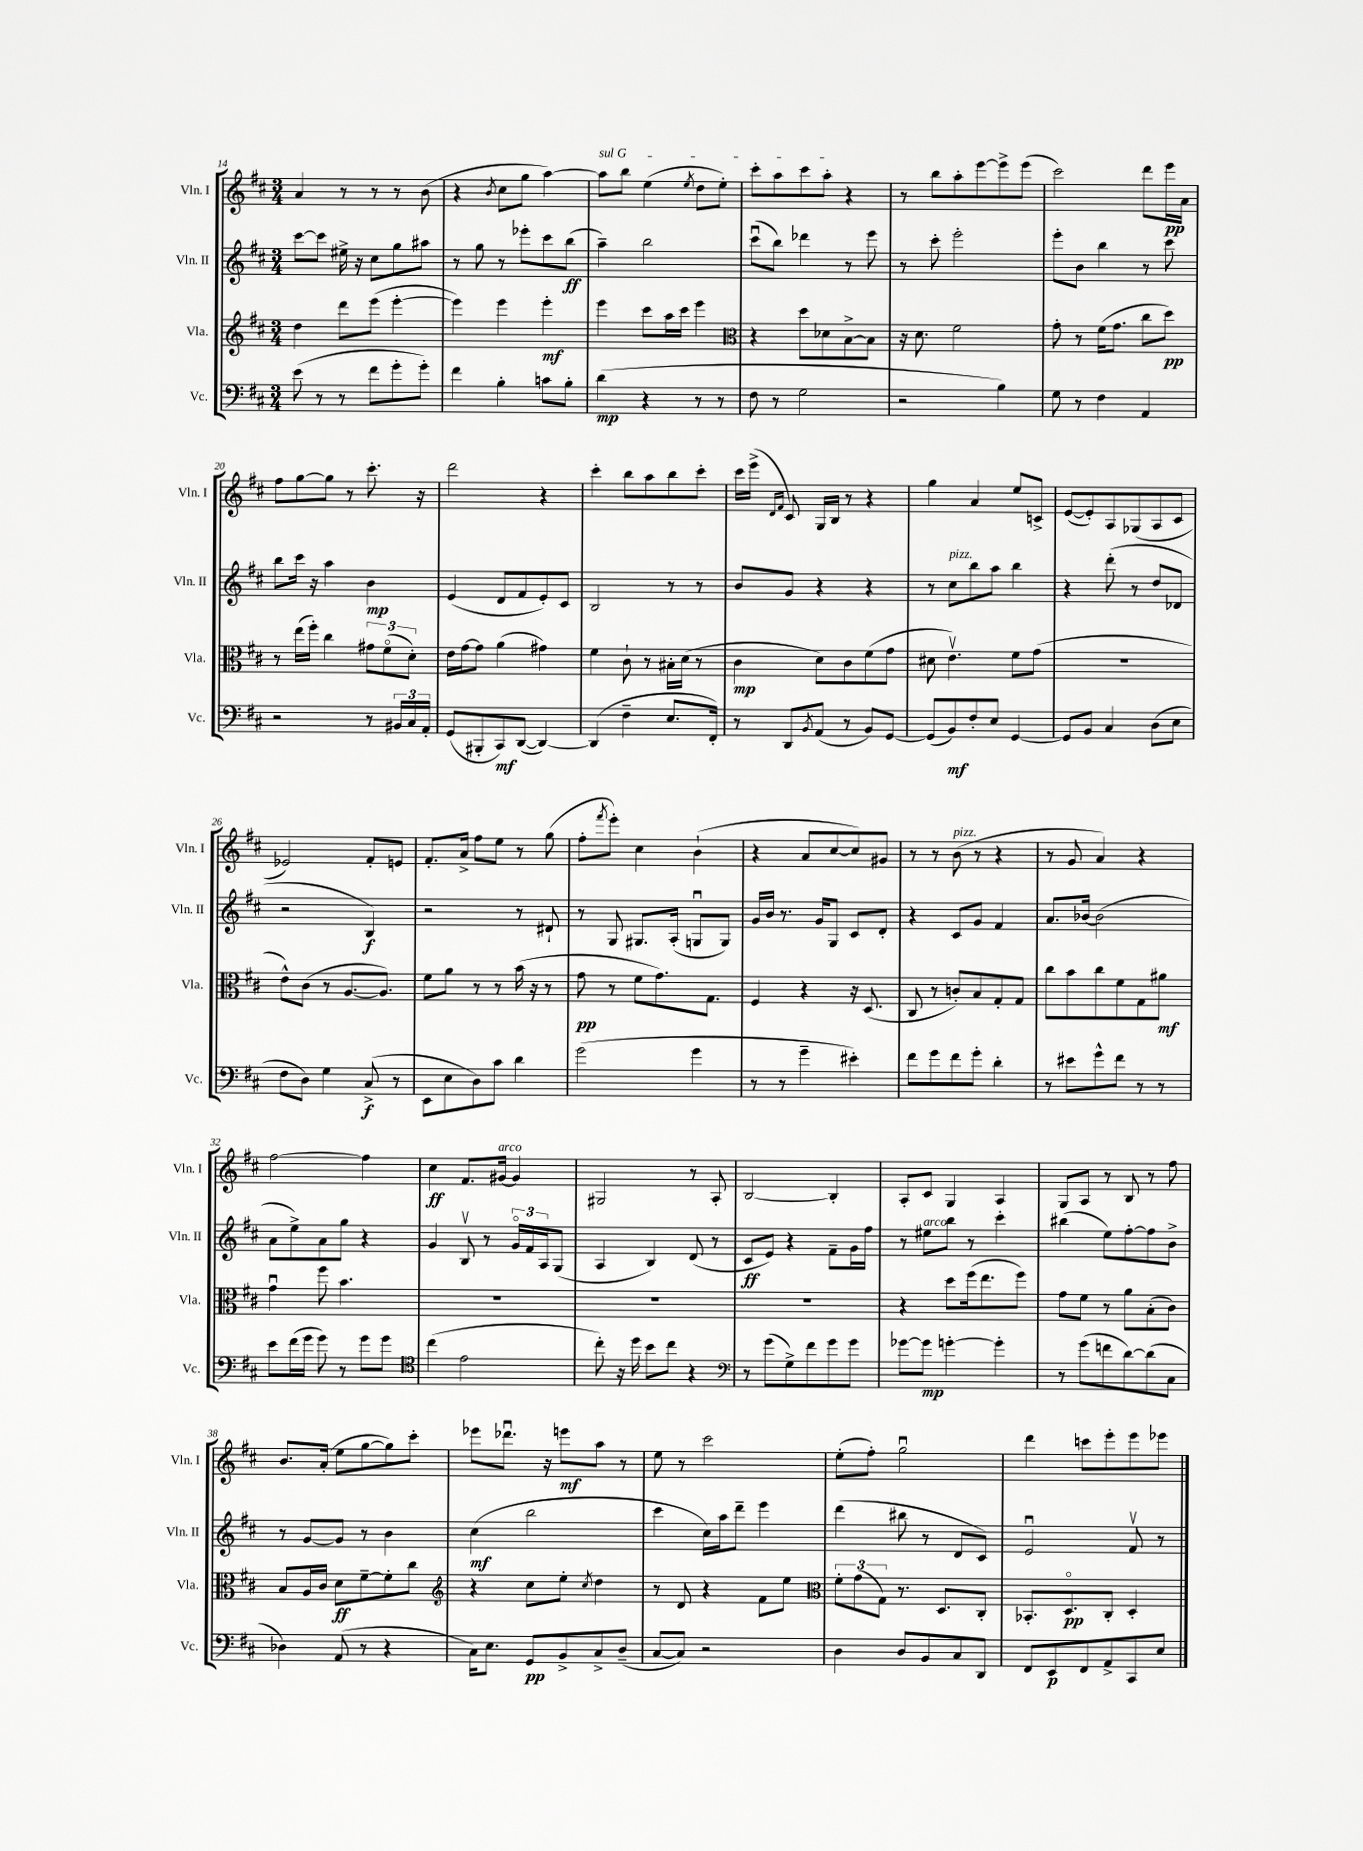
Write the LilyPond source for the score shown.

<<
\new StaffGroup <<
\new Staff = "s0" \with { instrumentName = "Vln. I" shortInstrumentName = "Vln. I" } {
    \clef treble \key d \major \numericTimeSignature \time 3/4
    a'4 r8 r8 r8 b'8( |
    r4 \acciaccatura { b'8 } cis''8 g''8 a''4~) |
    \once \override TextSpanner.bound-details.left.text = \markup { \italic "sul G" } a''8\startTextSpan b''8 e''4( \acciaccatura { e''8 } d''8 e''8-.) |
    cis'''8-. a''8 cis'''8 a''8-.\stopTextSpan r4 |
    r8 b''8 a''8-. e'''8~ e'''8-> e'''8( |
    cis'''2) d'''8 e'''16\pp a'16 |
    fis''8 g''8~ g''8 r8 cis'''8.-. r16 |
    d'''2 r4 |
    cis'''4-. b''8 a''8 b''8 cis'''8-. |
    cis'''16 e'''16->( \grace { d'16 fis'16 } cis'8) g16 b16 r8 r4 |
    g''4 a'4 e''8 c'8-> |
    e'8~( e'8-.) a8 ges8( a8 cis'8 |
    ees'2) fis'8-. e'8 |
    fis'8.-. a'16-> fis''8 e''8 r8 g''8( |
    fis''8-. \acciaccatura { fis'''8 } e'''8-.) cis''4 b'4-!( |
    r4 a'8 cis''8~ cis''8) gis'8 |
    r8 r8 b'8^\markup { \italic "pizz." }( r8 r4 |
    r8 g'8 a'4) r4 |
    fis''2~ fis''4 |
    cis''4\ff fis'8. gis'16~^\markup { \italic "arco" } gis'4 |
    gis2 r8 a8-. |
    b2~ b4-. |
    a8-. cis'8 g4 a4 |
    g8 a8 r8 b8 r8 fis''8 |
    b'8. a'16-.( e''8 g''8~ g''8) cis'''8-. |
    ees'''8 des'''8.\downbow r16 e'''8\mf a''8 r8 |
    e''8 r8 cis'''2 |
    e''8-.( fis''8-.) g''2\downbow |
    d'''4 c'''8 e'''8-. e'''8 ees'''8 \bar "|." |
}
\new Staff = "s1" \with { instrumentName = "Vln. II" shortInstrumentName = "Vln. II" } {
    \clef treble \key d \major \numericTimeSignature \time 3/4
    cis'''8~ cis'''8 eis''16-> r16 cis''8 g''8 ais''8 |
    r8 g''8 r8 ees'''8-. cis'''8 b''8\ff( |
    a''4--) b''2 |
    cis'''8\downbow( b''8) des'''4 r8 e'''8 |
    r8 cis'''8-. e'''2-. |
    e'''8-. b'8 b''4 r8 cis'''8 |
    b''8 cis'''16 r16 a''4 b'4\mp |
    e'4( d'8 fis'8 e'8-.) cis'8 |
    b2 r8 r8 |
    b'8 g'8 r4 r4 |
    r8 cis''8^\markup { \italic "pizz." } b''8 a''8 b''4 |
    r4 d'''8-.( r8 d''8 des'8 |
    r2 b4\f) |
    r2 r8 dis'8-! |
    r8 g8 gis8. a16-.( g8\downbow g8) |
    g'16 b'16 r8. g'16 g8 cis'8 d'8-. |
    r4 cis'8 g'8 fis'4 |
    a'8. bes'16~ bes'2( |
    a'8 e''8->) a'8 g''8 r4 |
    g'4 b8\upbow r8 \tuplet 3/2 { g'16\flageolet fis'16 a16 } g8( |
    a4 b4) d'8( r8 |
    cis'8\ff e'8) r4 fis'8-- g'16 fis''16 |
    r8 eis''8^\markup { \italic "arco" } b''8 r8 cis'''4-. |
    bis''4( e''8) fis''8~-. fis''8 b'8-> |
    r8 g'8~ g'8 r8 b'4 |
    cis''4\mf( b''2 |
    cis'''4 cis''16) a''16 d'''8-- e'''4 |
    d'''4( bis''8 r8 d'8 cis'8) |
    e'2\downbow fis'8\upbow r8 \bar "|." |
}
\new Staff = "s2" \with { instrumentName = "Vla." shortInstrumentName = "Vla." } {
    \clef treble \key d \major \numericTimeSignature \time 3/4
    d''4 d'''8 e'''8( e'''4~-. |
    e'''4) e'''4 e'''4-.\mf |
    e'''4 cis'''8 a''16 cis'''16 e'''4 |
    \clef alto r4 d''8 des'8 b8~-> b8 |
    r16 d'8. fis'2 |
    g'8-. r8 fis'16( g'8. cis''8 d''8\pp) |
    r8 e''16( fis''16-.) cis''4 \tuplet 3/2 { gis'8 fis'8\flageolet( d'8-.) } |
    e'16 g'16~ g'8 a'4( gis'4) |
    fis'4 cis'8-! r8 bis16-. d'16( r8 |
    cis'4\mp d'8) cis'8 fis'8( g'8 |
    dis'8 e'4.\upbow) fis'8 g'8( |
    R2. |
    e'8-^) cis'8( r8 a8.~ a8.) |
    fis'8 a'8 r8 r8 b'16( r16 r8 |
    g'8\pp r8 fis'8 g'8.) g8. |
    fis4 r4 r16 d8.( |
    cis8 r8 c'8-.) b8 g8-. g8 |
    cis''8 b'8 cis''8 fis'8 g8 ais'8\mf |
    g'4\downbow fis''8 b'4. |
    R2. |
    R2. |
    R2. |
    r4 d''8 fis''16( e''8. fis''8) |
    g'8 fis'8 r8 a'8 b8-.( cis'8) |
    b8 a16 cis'16 d'8\ff fis'8~-- fis'8-. cis''8 |
    \clef treble r4 cis''8 e''8-. \acciaccatura { cis''8 } d''4 |
    r8 d'8 r4 fis'8 e''8 |
    \clef alto \tuplet 3/2 { fis'8-. g'8( g8) } r8. d8. cis8-. |
    bes,8.-. d8.\flageolet\pp cis8-. d4-. \bar "|." |
}
\new Staff = "s3" \with { instrumentName = "Vc." shortInstrumentName = "Vc." } {
    \clef bass \key d \major \numericTimeSignature \time 3/4
    e'8( r8 r8 fis'8 g'8-. g'8-.) |
    fis'4 b4-. c'8 b8-. |
    d'4\mp( r4 r8 r8 |
    fis8 r8 g2 |
    r2 b4) |
    g8 r8 fis4 a,4 |
    r2 r8 \tuplet 3/2 { bis,16 cis16 a,16-. } |
    g,8( bis,,8-. cis,8\mf) d,8~( d,4~) |
    d,4( fis4-- e8. fis,16-.) |
    r8 d,8 \acciaccatura { b,8 } a,8( r8 b,8) g,8~ |
    g,8( b,8\mf) fis8-. e8 g,4~ |
    g,8 b,8 cis4 d8( e8 |
    fis8 d8) g4 cis8->\f( r8 |
    e,8 e8 d8) cis'8 d'4 |
    g'2( g'4 |
    r8 r8 g'4-- eis'4-.) |
    fis'8 g'8 fis'8 g'8-. d'4-. |
    r8 eis'8 g'8-^ fis'8 r8 r8 |
    e'8 fis'16( g'16 g'8) r8 g'8 g'8 |
    \clef tenor cis''4( e'2 |
    cis''8-.) r16 d''16 b'8 cis''8 r4 |
    \clef bass r8 g'8( g8->) fis'8 g'8 g'8 |
    ges'8~ ges'8\mp g'4~-. g'4-. |
    r8 g'8( f'8 d'8~) d'8( cis8 |
    des4) a,8( r8 r4 |
    cis16) e8. g,8\pp b,8-> cis8-> d8--( |
    cis8~ cis8) r2 |
    d4 d8 b,8 cis8 d,8 |
    fis,8 e,8\p fis,8 a,8-> cis,8 e8 \bar "|." |
}
>>
>>
\layout { \context { \Score currentBarNumber = #14 } }
